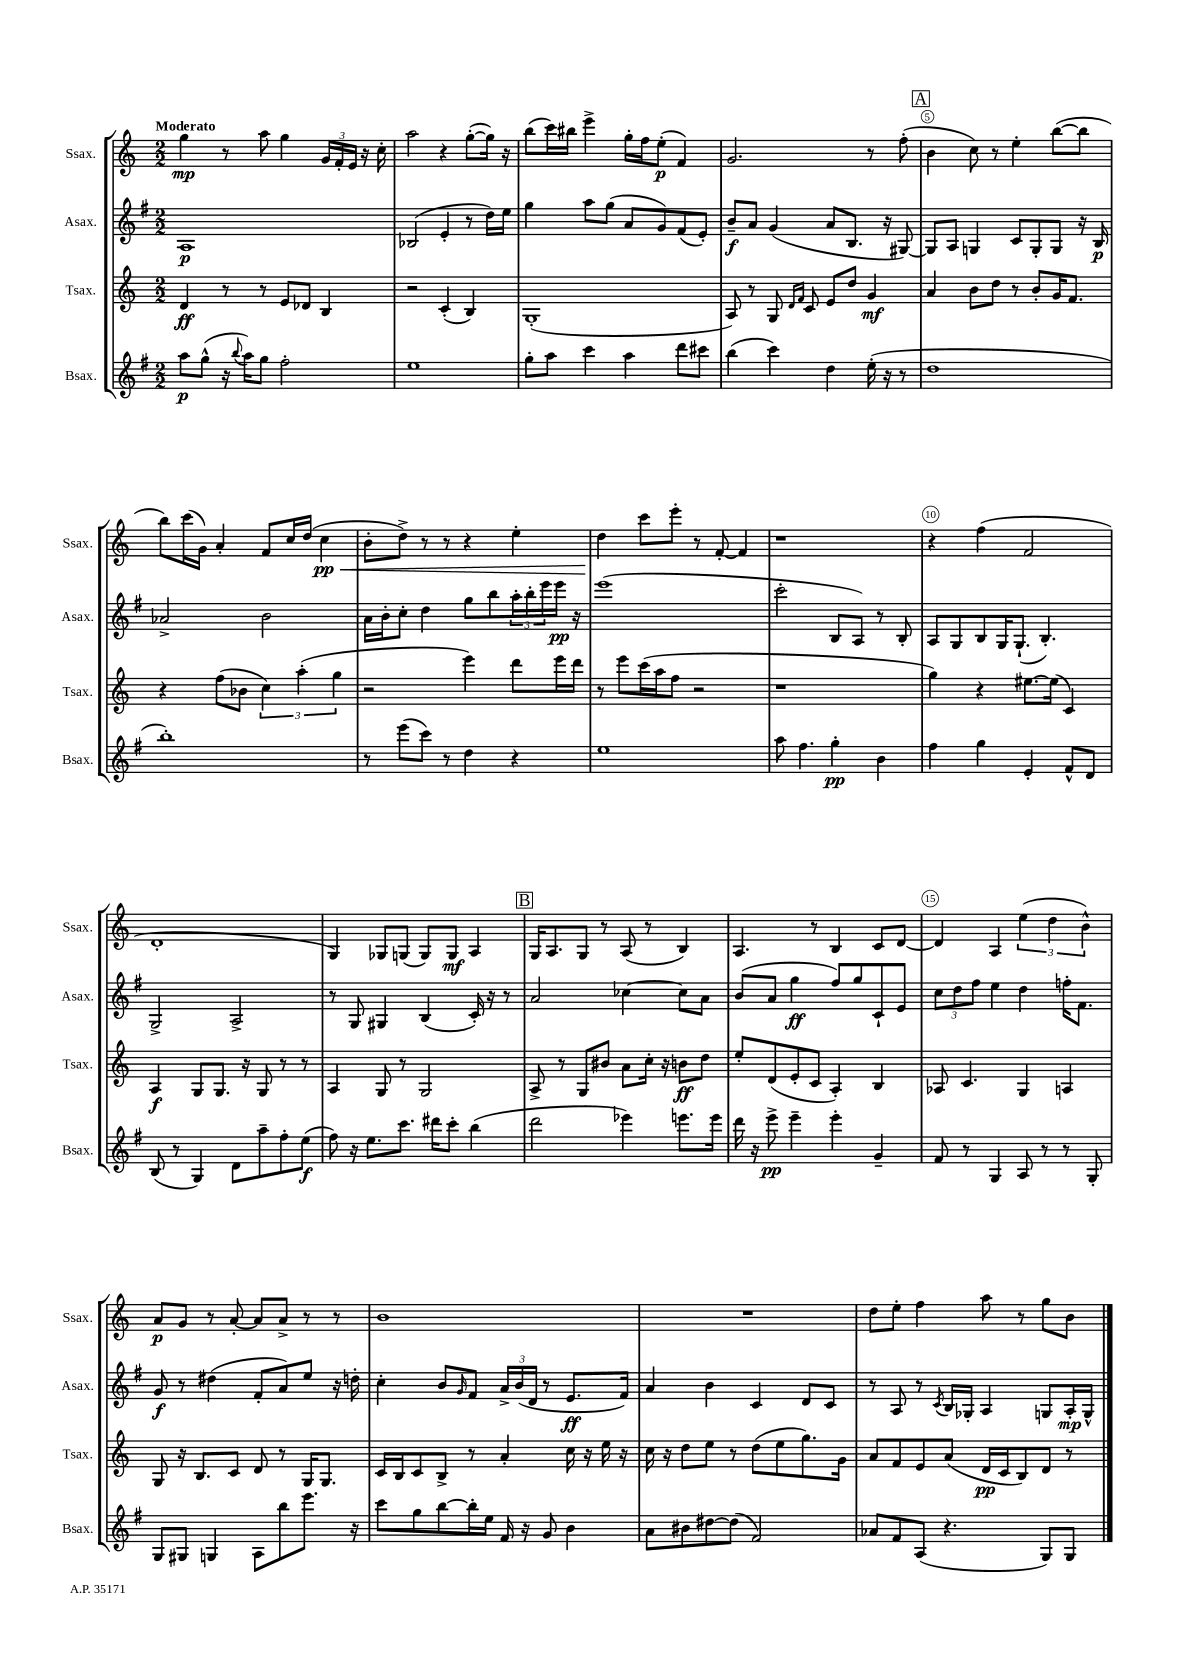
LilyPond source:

<<
\new StaffGroup <<
\new Staff = "s0" \with { instrumentName = "Ssax." shortInstrumentName = "Ssax." } {
    \clef treble \key c \major \numericTimeSignature \time 2/2 \tempo "Moderato"
    g''4\mp r8 a''8 g''4 \tuplet 3/2 { g'16 f'16-. e'16 } r16 c''16-. |
    a''2 r4 g''8~-.( g''16) r16 |
    b''8( c'''16) bis''16 e'''4-> g''16-. f''16 e''8-.\p( f'4) |
    g'2. r8 f''8-.( |
    \mark \markup { \box "A" } b'4 c''8) r8 e''4-. b''8~( b''8 |
    b''8) c'''16( g'16) a'4-. f'8 c''16 d''16( c''4\pp\< |
    b'8-. d''8->) r8 r8 r4 e''4-. |
    d''4\! c'''8 e'''8-. r8 f'8~-. f'4 |
    r1 |
    r4 f''4( f'2 |
    d'1-. |
    g4) ges8 g8( g8) g8\mf a4 |
    \mark \markup { \box "B" } g16 a8. g8 r8 a8( r8 b4) |
    a4. r8 b4 c'8 d'8~ |
    d'4 a4 \tuplet 3/2 { e''4( d''4 b'4-^) } |
    a'8\p g'8 r8 a'8~-. a'8 a'8-> r8 r8 |
    b'1 |
    R1 |
    d''8 e''8-. f''4 a''8 r8 g''8 b'8 \bar "|." |
}
\new Staff = "s1" \with { instrumentName = "Asax." shortInstrumentName = "Asax." } {
    \clef treble \key g \major \numericTimeSignature \time 2/2
    a1\p |
    bes2( e'4-. r8 d''16) e''16 |
    g''4 a''8 g''8( a'8 g'8) fis'8( e'8-.) |
    b'8--\f a'8 g'4( a'8 b8. r16 gis8~) |
    \mark \markup { \box "A" } gis8 a8 g4 c'8 g8-. g8 r16 b16\p |
    aes'2-> b'2 |
    a'16 b'16-. c''8-. d''4 g''8 b''8 \tuplet 3/2 { a''16-. b''16-. e'''16 } e'''16\pp r16 |
    e'''1( |
    c'''2-. b8 a8) r8 b8-. |
    a8 g8 b8 g16 g8.-!( b4.-.) |
    g2-> a2-> |
    r8 g8 gis4 b4( c'16-.) r16 r8 |
    \mark \markup { \box "B" } a'2 ces''4~ ces''8 a'8 |
    b'8( a'8 g''4\ff fis''8) g''8 c'8-! e'8 |
    \tuplet 3/2 { c''8 d''8 fis''8 } e''4 d''4 f''16-. fis'8. |
    g'8\f r8 dis''4( fis'8-. a'8) e''8 r16 d''16-. |
    c''4-. b'8 \grace { g'16 } fis'8 \tuplet 3/2 { a'16-> b'16( d'16 } r8 e'8.\ff fis'16) |
    a'4 b'4 c'4 d'8 c'8 |
    r8 a8 r8 \acciaccatura { c'8 } b16 ges16-. a4 g8 a16-.\mp g16-^ \bar "|." |
}
\new Staff = "s2" \with { instrumentName = "Tsax." shortInstrumentName = "Tsax." } {
    \clef treble \key c \major \numericTimeSignature \time 2/2
    d'4\ff r8 r8 e'8 des'8 b4 |
    r2 c'4-.( b4) |
    g1-.( |
    a8) r8 g8 \grace { d'16 f'16 } c'8 e'8 d''8 g'4\mf |
    \mark \markup { \box "A" } a'4 b'8 d''8 r8 b'8-. g'16 f'8. |
    r4 f''8( bes'8 \tuplet 3/2 { c''4) a''4-.( g''4 } |
    r2 e'''4) d'''8 e'''16 d'''16 |
    r8 e'''8 c'''16( a''16 f''8 r2 |
    r1 |
    g''4) r4 eis''8.~ eis''16( c'4) |
    a4\f g8 g8. r16 g8 r8 r8 |
    a4 g8 r8 g2 |
    \mark \markup { \box "B" } a8-> r8 g8 bis'8 a'8 c''16-. r16 b'8\ff d''8 |
    e''8-. d'8( e'8-. c'8 a4-.) b4 |
    aes8 c'4. g4 a4 |
    g8 r16 b8. c'8 d'8 r8 g16 g8. |
    c'16 b16 c'8 b8-> r8 a'4-. c''16 r16 e''16 r16 |
    c''16 r16 d''8 e''8 r8 d''8( e''8 g''8.) g'16 |
    a'8 f'8 e'8 a'8( d'16\pp c'16 b8) d'8 r8 \bar "|." |
}
\new Staff = "s3" \with { instrumentName = "Bsax." shortInstrumentName = "Bsax." } {
    \clef treble \key g \major \numericTimeSignature \time 2/2
    a''8\p g''8-^( r16 \appoggiatura { b''8 } a''16) g''8 fis''2-. |
    e''1 |
    g''8-. a''8 c'''4 a''4 d'''8 cis'''8 |
    b''4( c'''4) d''4 e''16-.( r16 r8 |
    \mark \markup { \box "A" } d''1 |
    b''1-.) |
    r8 e'''8( c'''8) r8 d''4 r4 |
    e''1 |
    a''8 fis''4. g''4-.\pp b'4 |
    fis''4 g''4 e'4-. fis'8-^ d'8 |
    b8( r8 g4) d'8 a''8-- fis''8-. e''8\f( |
    fis''8) r16 e''8. c'''8. dis'''16 c'''8-. b''4( |
    \mark \markup { \box "B" } d'''2 ees'''4) e'''8. e'''16 |
    d'''16 r16 e'''8->\pp e'''4-- e'''4-. g'4-- |
    fis'8 r8 g4 a8 r8 r8 g8-. |
    g8 gis8 g4 a8 b''8 e'''8. r16 |
    c'''8 g''8 b''8~ b''16-. e''16 fis'16 r16 g'8 b'4 |
    a'8 bis'8 dis''8~ dis''8( fis'2) |
    aes'8 fis'8 a8( r4. g8) g8 \bar "|." |
}
>>
>>
\layout { \context { \Score \override BarNumber.break-visibility = ##(#f #t #t) barNumberVisibility = #(every-nth-bar-number-visible 5) \override BarNumber.stencil = #(make-stencil-circler 0.1 0.3 ly:text-interface::print) } }
